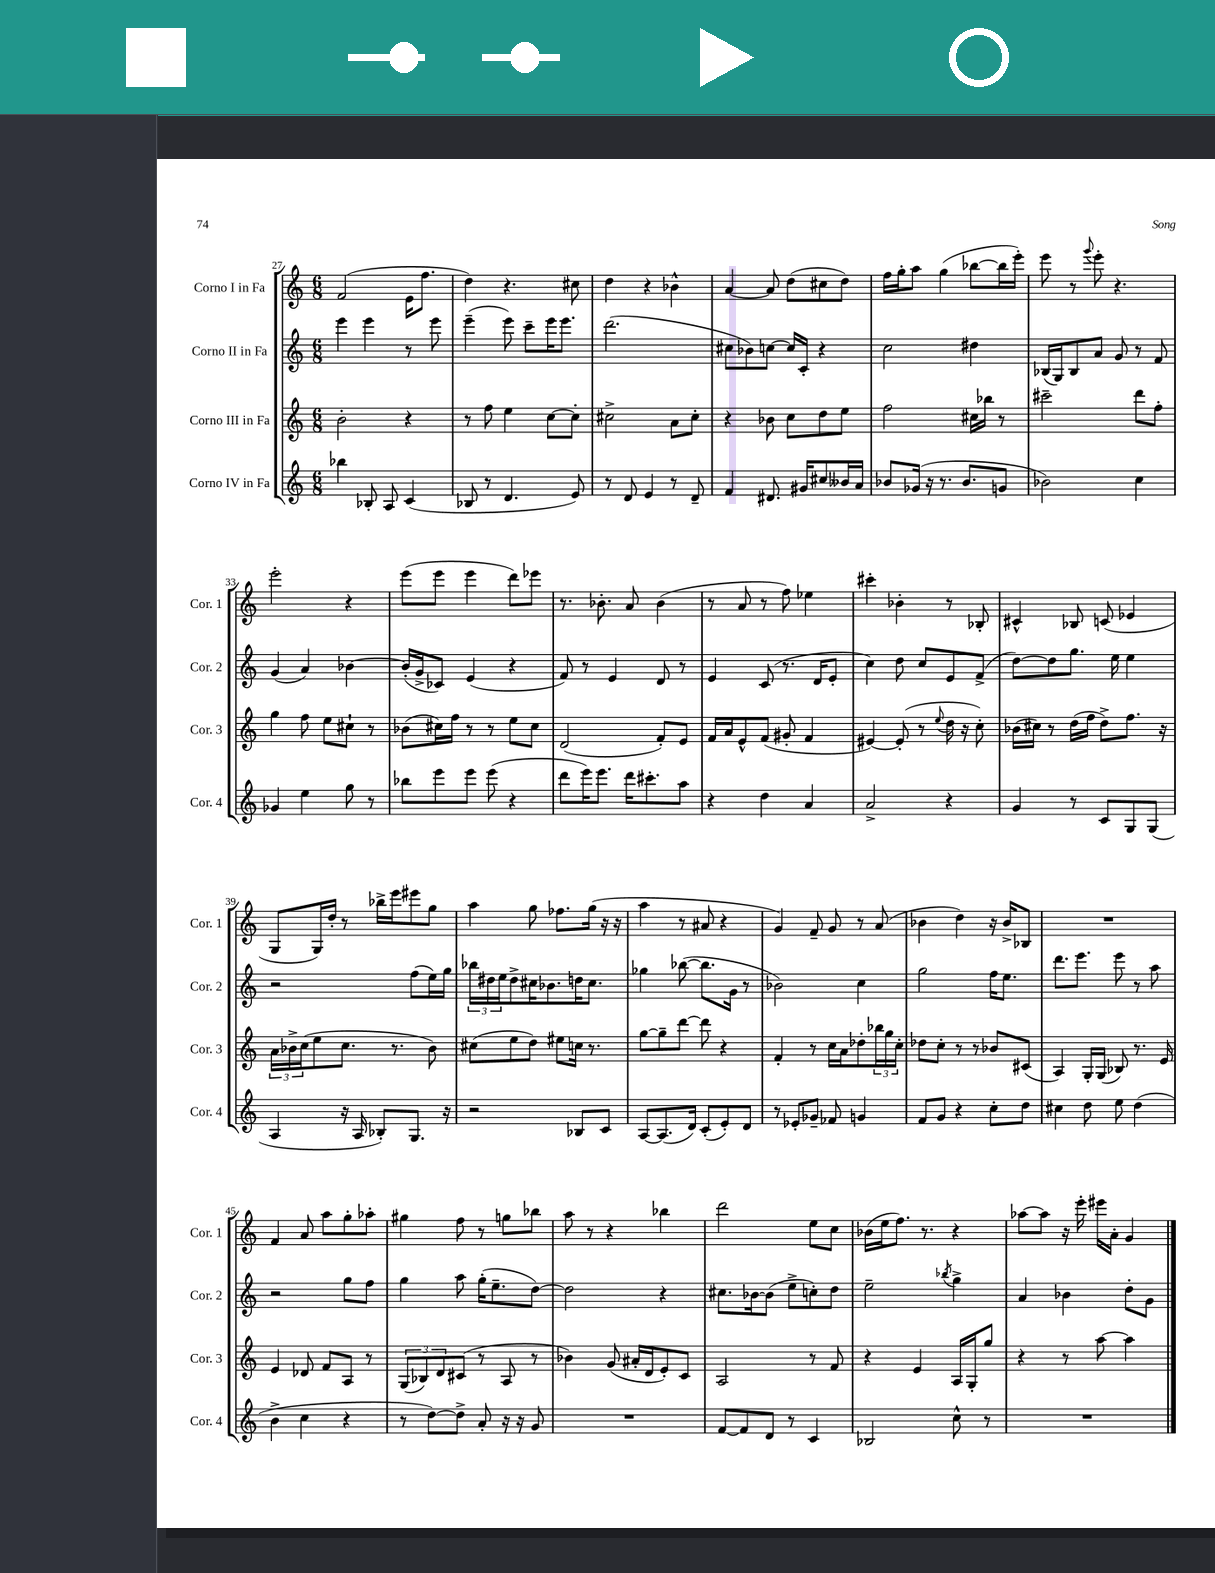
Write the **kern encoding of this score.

**kern	**kern	**kern	**kern
*staff4	*staff3	*staff2	*staff1
*clefG2	*clefG2	*clefG2	*clefG2
*k[]	*k[]	*k[]	*k[]
*M6/8	*M6/8	*M6/8	*M6/8
4bb-	2b'	4eee	(2f
8B-'	.	4eee	.
8A	.	.	.
(4c	4r	8r	16e
.	.	.	8.ff
.	.	8eee	.
=	=	=	=
8B-	8r	(4eee~	4dd)
8r	8ff	.	.
4.d	4ee	8eee)	4.r
.	.	8ccc~	.
.	[8cc	16eee	.
.	.	8.eee	.
8e)	8cc']	.	8cc#
=	=	=	=
8r	2cc#^	(2.ddd	4dd
8d	.	.	.
4e	.	.	4r
8r	8a	.	4b-^^
8d~	8cc#'	.	.
=	=	=	=
4f	4r	8cc#	[4a
.	.	8b-)	.
8.d#	8b-	[8cc	8a]
.	8cc	16cc]	(8dd
16g#	.	16c'	.
8cc#	8dd	4r	8cc#
16b--	8ee	.	8dd)
16a	.	.	.
=	=	=	=
8b-	2ff	2cc	16ff
.	.	.	16gg'
(16g-	.	.	8aa
16r	.	.	.
8.r	.	.	(4gg
8.b-	.	.	.
.	16cc#	4dd#	[8bb-
.	16bb-	.	.
8g	8r	.	16bb-]
.	.	.	16eee')
=	=	=	=
2b-)	2ccc#~	(16B-	8eee
.	.	16G)	.
.	.	8B-	8r
.	.	.	8qqggg
.	.	8a	8eee'
.	.	8g	4.r
4cc	8ddd	8r	.
.	8ff'	8f	.
=	=	=	=
4g-	4gg	(4g	2eee'
4ee	8ff	4a)	.
.	8ee	.	.
8gg	8cc#`	[4b-	4r
8r	8r	.	.
=	=	=	=
8bb-	(8b-	(16b-']	(8eee
.	.	16g^	.
8eee	16cc#)	8c-)	8eee
.	16ff	.	.
8eee	8r	(4e	4eee
(8eee	8r	.	.
4r	8ee	4r	8ddd)
.	8cc#	.	8eee-
=	=	=	=
8ddd	(2d	8f)	8.r
16eee)	.	8r	.
8.eee	.	.	8.b-'
.	.	4e	.
16ddd	.	.	8a
8.ccc#'	.	.	.
.	8f')	8d	(4b-
8aa	8e	8r	.
=	=	=	=
4r	16f	4e	8r
.	16a	.	.
.	8e^^	.	8a
4dd	(8f	(8c	8r
.	8g#'	8.r	8ff)
4a	4f	.	4ee-
.	.	16d	.
.	.	8e'	.
=	=	=	=
2a^	[4e#)	4cc)	4ccc#'
.	(8e#']	8dd	4b-'
.	8r	8cc	.
.	8qqee	.	.
4r	16dd	8e	8r
.	16r	.	.
.	8cc')	(8f^	8B-'
=	=	=	=
4g	(16b-	[8dd)	4c#^^
.	16cc#)	.	.
.	8r	8dd]	.
8r	(16dd	8.gg	8B-
.	16ff	.	.
8c	8dd^)	.	(8c
.	.	16ee	.
8G	8.ff	4ee	4e-
(8G	.	.	.
.	16r	.	.
=	=	=	=
4A	24a	2r	8G
.	24b-^	.	.
.	(24cc	.	.
.	8ee	.	16G)
.	.	.	16dd'
16r	8.cc	.	8r
16A	.	.	.
8B-')	.	.	16bb-^
.	8.r	.	16eee
8.G	.	(8ff	8eee#
.	8b-)	16ee)	8gg
16r	.	16gg	.
=	=	=	=
2r	(8cc#	24bb-	4aa
.	.	24dd#	.
.	.	24ee	.
.	8ee	8dd#^	.
.	8dd)	16cc#	8gg
.	.	8.b-	.
.	8ee#	.	8.ff-
8B-	16cc	16dd	.
.	8.r	8.cc#	(16gg
8c	.	.	16r
.	.	.	16r
=	=	=	=
[8A	[8gg	4gg-	4aa
(8.A]	8gg~]	.	.
.	[8ddd	([8bb-	8r
16d)	.	.	.
(8c'	8ddd]	8.bb-]	8a#
8e')	4r	.	4r
.	.	16g	.
8d	.	8r	.
=	=	=	=
8r	4f'	2b-)	4g)
8e-'	.	.	.
8g-~	8r	.	8f~
8f-	16cc	.	8g
.	16a	.	.
4g	8dd-'	4cc	8r
.	24bb-	.	(8a
.	24gg	.	.
.	24cc'	.	.
=	=	=	=
8f	8dd-	2gg	4b-
8g	8cc'	.	.
4r	8r	.	4dd)
.	8r	.	.
8cc'	8b-	16ff	16r
.	.	8.ee	16b-^
8dd	(8c#	.	8B-
=	=	=	=
4cc#	4A)	8.ddd	2.r
.	.	8.eee	.
8dd	16G'	.	.
.	(16G	.	.
8ee	8B-)	8eee	.
(4dd	8.r	8r	.
.	.	8aa	.
.	16e	.	.
=	=	=	=
4b^	4e	2r	4f
4cc	8d-	.	8a
.	8f	.	8aa
4r	8A	8gg	8gg'
.	8r	8ff	8aa-'
=	=	=	=
8r	(12G	4gg	4gg#
.	12B-)	.	.
[8dd)	.	.	.
.	12d	.	.
8dd^]	(8c#	8aa	8ff
8a'	8r	(16gg'	8r
.	.	8.ee~	.
16r	8A	.	8gg
16r	.	.	.
8g	8r	[8dd)	8bb-
=	=	=	=
2.r	4b-)	2dd]	8aa
.	.	.	8r
.	(8g	.	4r
.	16a#'	.	.
.	16d	.	.
.	8e')	4r	4bb-
.	8c	.	.
=	=	=	=
[8f	2A	8.cc#	2ddd
8f]	.	.	.
.	.	[16b-	.
8d	.	(8b-]	.
8r	.	8ee^	.
4c	8r	8cc')	8ee
.	8f	8dd	8cc
=	=	=	=
2B-	4r	2ee~	(16b-
.	.	.	16ee
.	.	.	8.ff)
.	4e	.	.
.	.	.	8.r
.	.	8qbb-	.
8cc^^	16A	4gg^	4r
.	16G'	.	.
8r	8gg	.	.
=	=	=	=
2.r	4r	4a	[8aa-
.	.	.	8aa-]
.	8r	4b-	16r
.	.	.	16eee'
.	[8aa	.	16eee#
.	.	.	16a'
.	4aa]	8dd'	4g
.	.	8g	.
==	==	==	==
*-	*-	*-	*-
